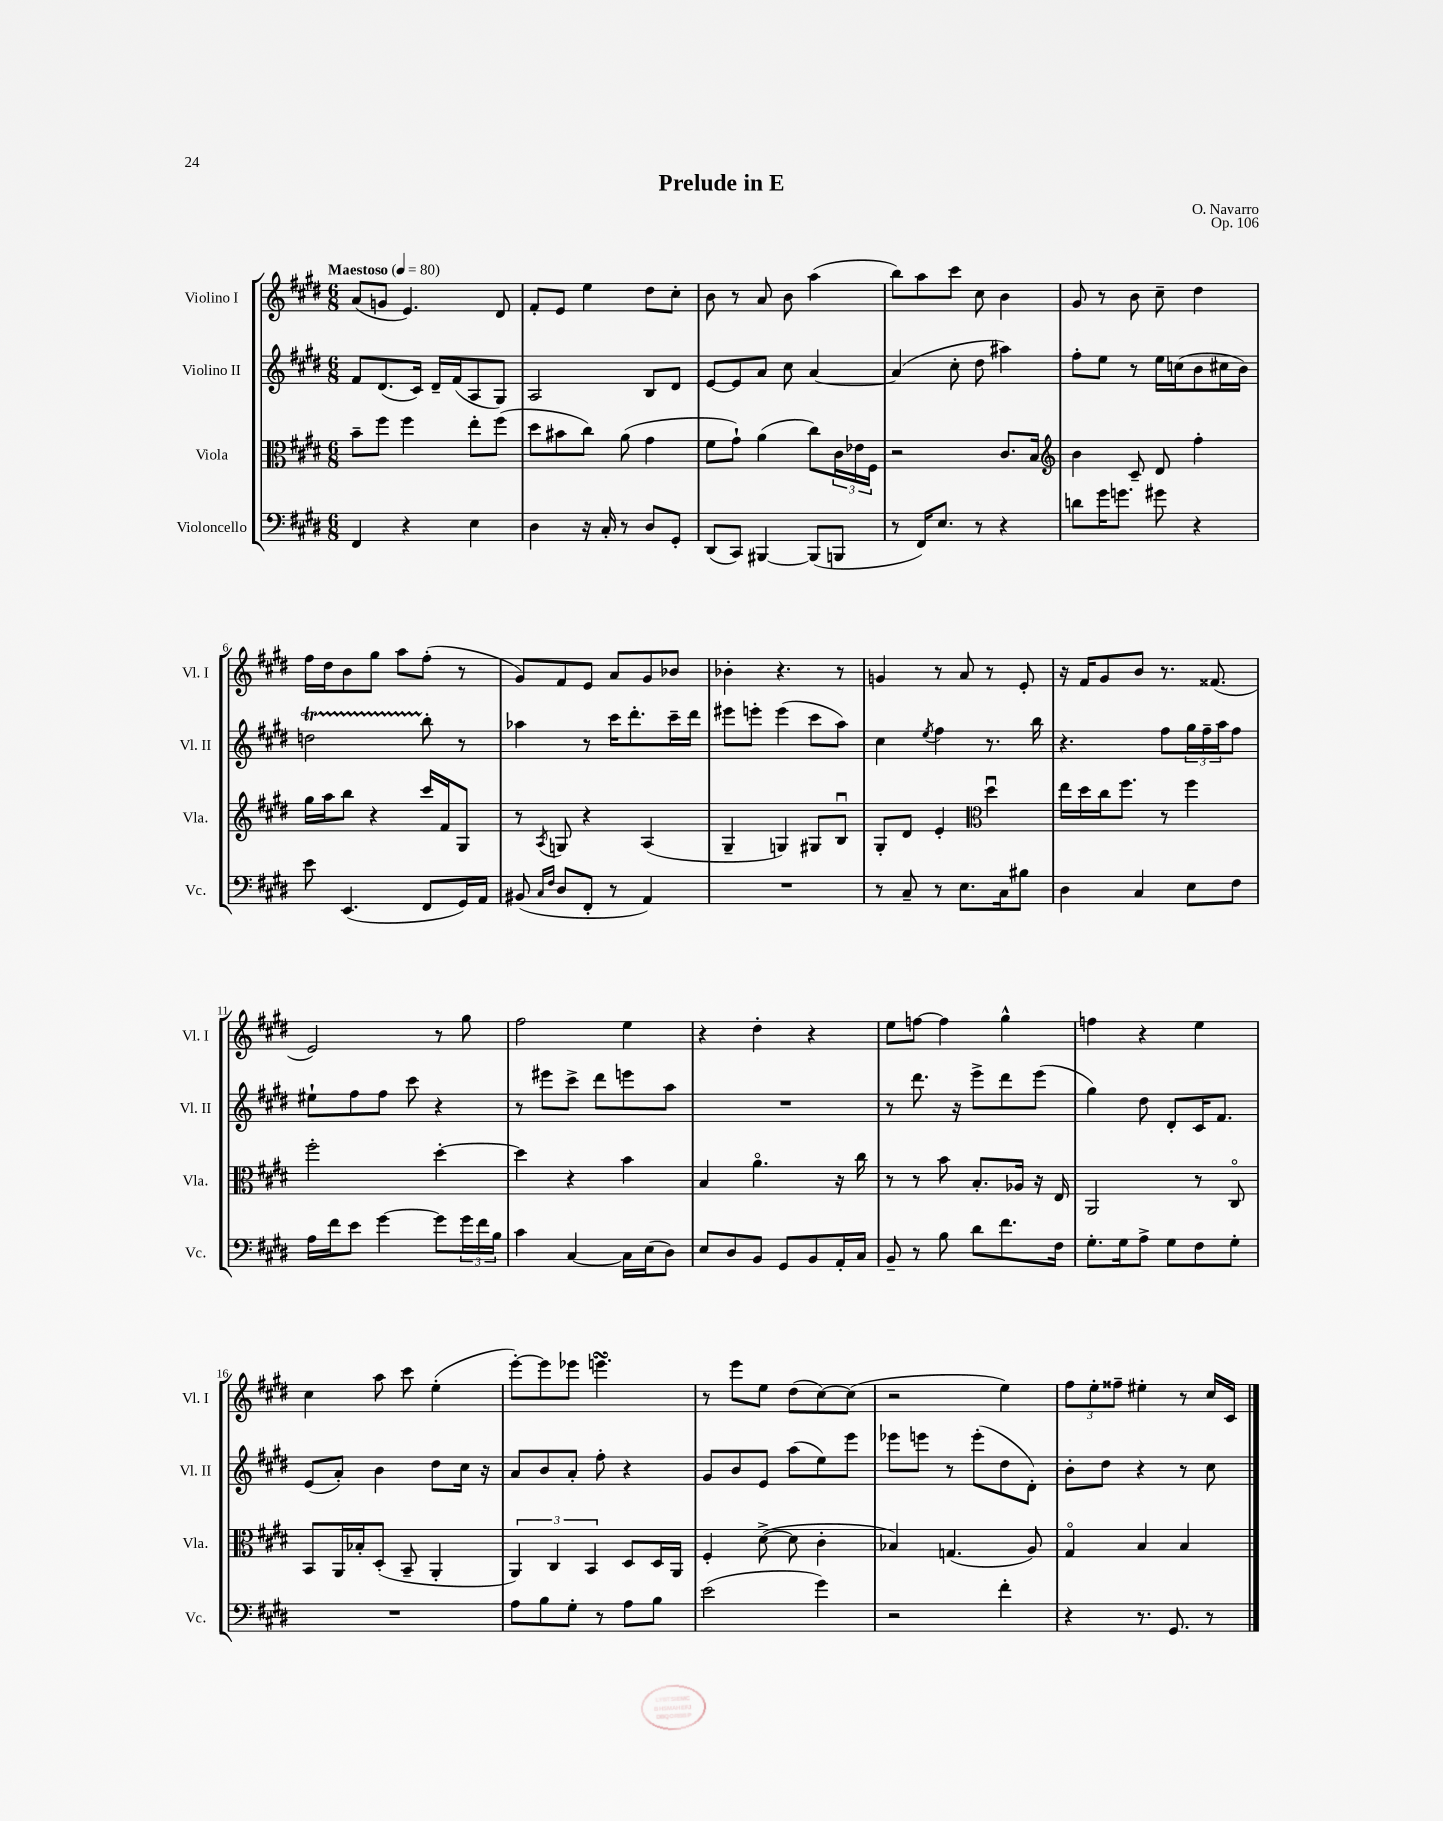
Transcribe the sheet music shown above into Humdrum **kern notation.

**kern	**kern	**kern	**kern
*staff4	*staff3	*staff2	*staff1
*clefF4	*clefC3	*clefG2	*clefG2
*k[f#c#g#d#]	*k[f#c#g#d#]	*k[f#c#g#d#]	*k[f#c#g#d#]
*M6/8	*M6/8	*M6/8	*M6/8
*MM80	*MM80	*MM80	*MM80
4FF#	8b~	8f#	(8a
.	8ff#	(8.d#	8g
4r	4ff#	.	4.e)
.	.	16c#)	.
.	.	16d#~	.
.	.	(16f#	.
4E	8ee'	8A	.
.	(8ff#	8G#)	8d#
=	=	=	=
4D#	8dd#	2A	8f#'
.	8b#	.	8e
16r	8cc#)	.	4ee
16C#'	.	.	.
8r	(8a	.	.
8D#	4g#	8B	8dd#
8GG#'	.	8d#	8cc#'
=	=	=	=
(8DD#	8f#	[8e	8b
8CC#)	8g#`)	8e]	8r
[4BBB#	(4a	8a	8a
.	.	8cc#	8b
(8BBB#]	8cc#)	[4a	(4aa
8BBB	24c#	.	.
.	24e-	.	.
.	24F#	.	.
=	=	=	=
8r	2r	(4a]	8bb)
16FF#)	.	.	8aa
8.E	.	.	.
.	.	8cc#'	8ccc#
8r	.	8dd#	8cc#
4r	8.c#	4aa#)	4b
.	16B	.	.
=	=	=	=
*	*clefG2	*	*
8d	4b	8ff#'	8g#
16g#	.	8ee	8r
8.g	.	.	.
.	8c#~	8r	8b
8g#	8d#	16ee	8cc#~
.	.	(16cc	.
4r	4ff#'	8b	4dd#
.	.	16cc#	.
.	.	16b)	.
=	=	=	=
8e	16gg#	2dd	16ff#
.	16aa	.	16dd#
(4.EE	8bb	.	8b
.	4r	.	8gg#
.	.	.	8aa
8FF#	16ccc#	8bb'	(8ff#'
.	16f#	.	.
16GG#)	8G#	8r	8r
16AA	.	.	.
=	=	=	=
(8BB#	8r	4aa-	8g#)
16qqC#	.	.	.
16qqF#	8qA	.	.
8D#	8G	.	8f#
8FF#'	4r	8r	8e
8r	.	16ccc#	8a
.	.	8.ddd#'	.
4AA)	(4A	.	8g#
.	.	16ccc#~	8b-
.	.	16ddd#	.
=	=	=	=
2.r	4G#~	8eee#	4b-'
.	.	8eee'	.
.	4G)	(4eee	4.r
.	8G#	8ccc#	.
.	8Bu	8aa)	8r
=	=	=	=
8r	8G#'	4cc#	4g
8C#~	8d#	.	.
.	.	8qee	.
8r	4e'	4ff#	8r
8.E	.	.	8a
*	*clefC3	*	*
.	4dd#u	8.r	8r
16C#	.	.	.
8B#	.	.	8e'
.	.	16bb	.
=	=	=	=
4D#	16ee	4.r	16r
.	16dd#	.	16f#
.	16cc#	.	8g#
.	8.ff#	.	.
4C#	.	.	8b
.	8r	8ff#	8.r
8E	4ff#	24gg#	.
.	.	24ff#~	.
.	.	.	(8.f##
.	.	24aa	.
8F#	.	8ff#	.
=	=	=	=
16A	2ff#'	8ee#`	2e)
16f#	.	.	.
8e	.	8ff#	.
[4g#	.	8ff#	.
.	.	8ccc#	.
8g#]	[4dd#'	4r	8r
24g#	.	.	8gg#
24f#	.	.	.
24B	.	.	.
=	=	=	=
4c#	4dd#]	8r	2ff#
.	.	8eee#	.
[4C#	4r	8ccc#^	.
.	.	8ddd#	.
16C#]	4b	8eee	4ee
(16E	.	.	.
8D#)	.	8aa	.
=	=	=	=
8E	4B	2.r	4r
8D#	.	.	.
8BB	4.ao	.	4dd#'
8GG#	.	.	.
8BB	.	.	4r
16AA'	16r	.	.
16C#	16cc#	.	.
=	=	=	=
8BB~	8r	8r	8ee
8r	8r	8.ddd#	[8ff
8B	8b	.	4ff]
.	.	16r	.
8d#	8.B'	8eee^	.
8.f#	.	8ddd#	4gg#^^
.	16A-	.	.
.	16r	(8eee	.
16F#	16E	.	.
=	=	=	=
8.G#'	2AA	4gg#)	4ff
16G#	.	.	.
8A^	.	8dd#	4r
8G#	.	8d#'	.
8F#	8r	16c#	4ee
.	.	8.f#	.
8G#'	8C#o	.	.
=	=	=	=
2.r	8BB	(8e	4cc#
.	16AA	8a')	.
.	16B-'	.	.
.	(8D#'	4b	8aa
.	8BB~	.	8ccc#
.	4AA'	8dd#	(4ee'
.	.	16cc#	.
.	.	16r	.
=	=	=	=
8A	6AA)	8a	[8eee')
8B	.	8b	8eee]
.	6C#	.	.
8G#'	.	8a'	8eee-
.	6BB	.	.
8r	.	8ff#'	4.eee
8A	8D#	4r	.
8B	16D#	.	.
.	16AA	.	.
=	=	=	=
(2e	4F#'	8g#	8r
.	.	8b	8eee
.	([8d#^	8e	8ee
.	8d#]	(8aa	(8dd#
4g#)	4c#'	8ee)	[8cc#)
.	.	8eee	(8cc#]
=	=	=	=
2r	4B-)	8eee-	2r
.	.	8eee	.
.	(4.G	8r	.
.	.	(8eee'	.
4f#'	.	8dd#	4ee)
.	8A)	8d#')	.
=	=	=	=
4r	4G#o	8b'	12ff#
.	.	.	12ee'
.	.	8dd#	.
.	.	.	12ff##~
8.r	4B	4r	4ee#'
8.GG#	.	.	.
.	4B	8r	8r
8r	.	8cc#	16cc#
.	.	.	16c#
==	==	==	==
*-	*-	*-	*-
